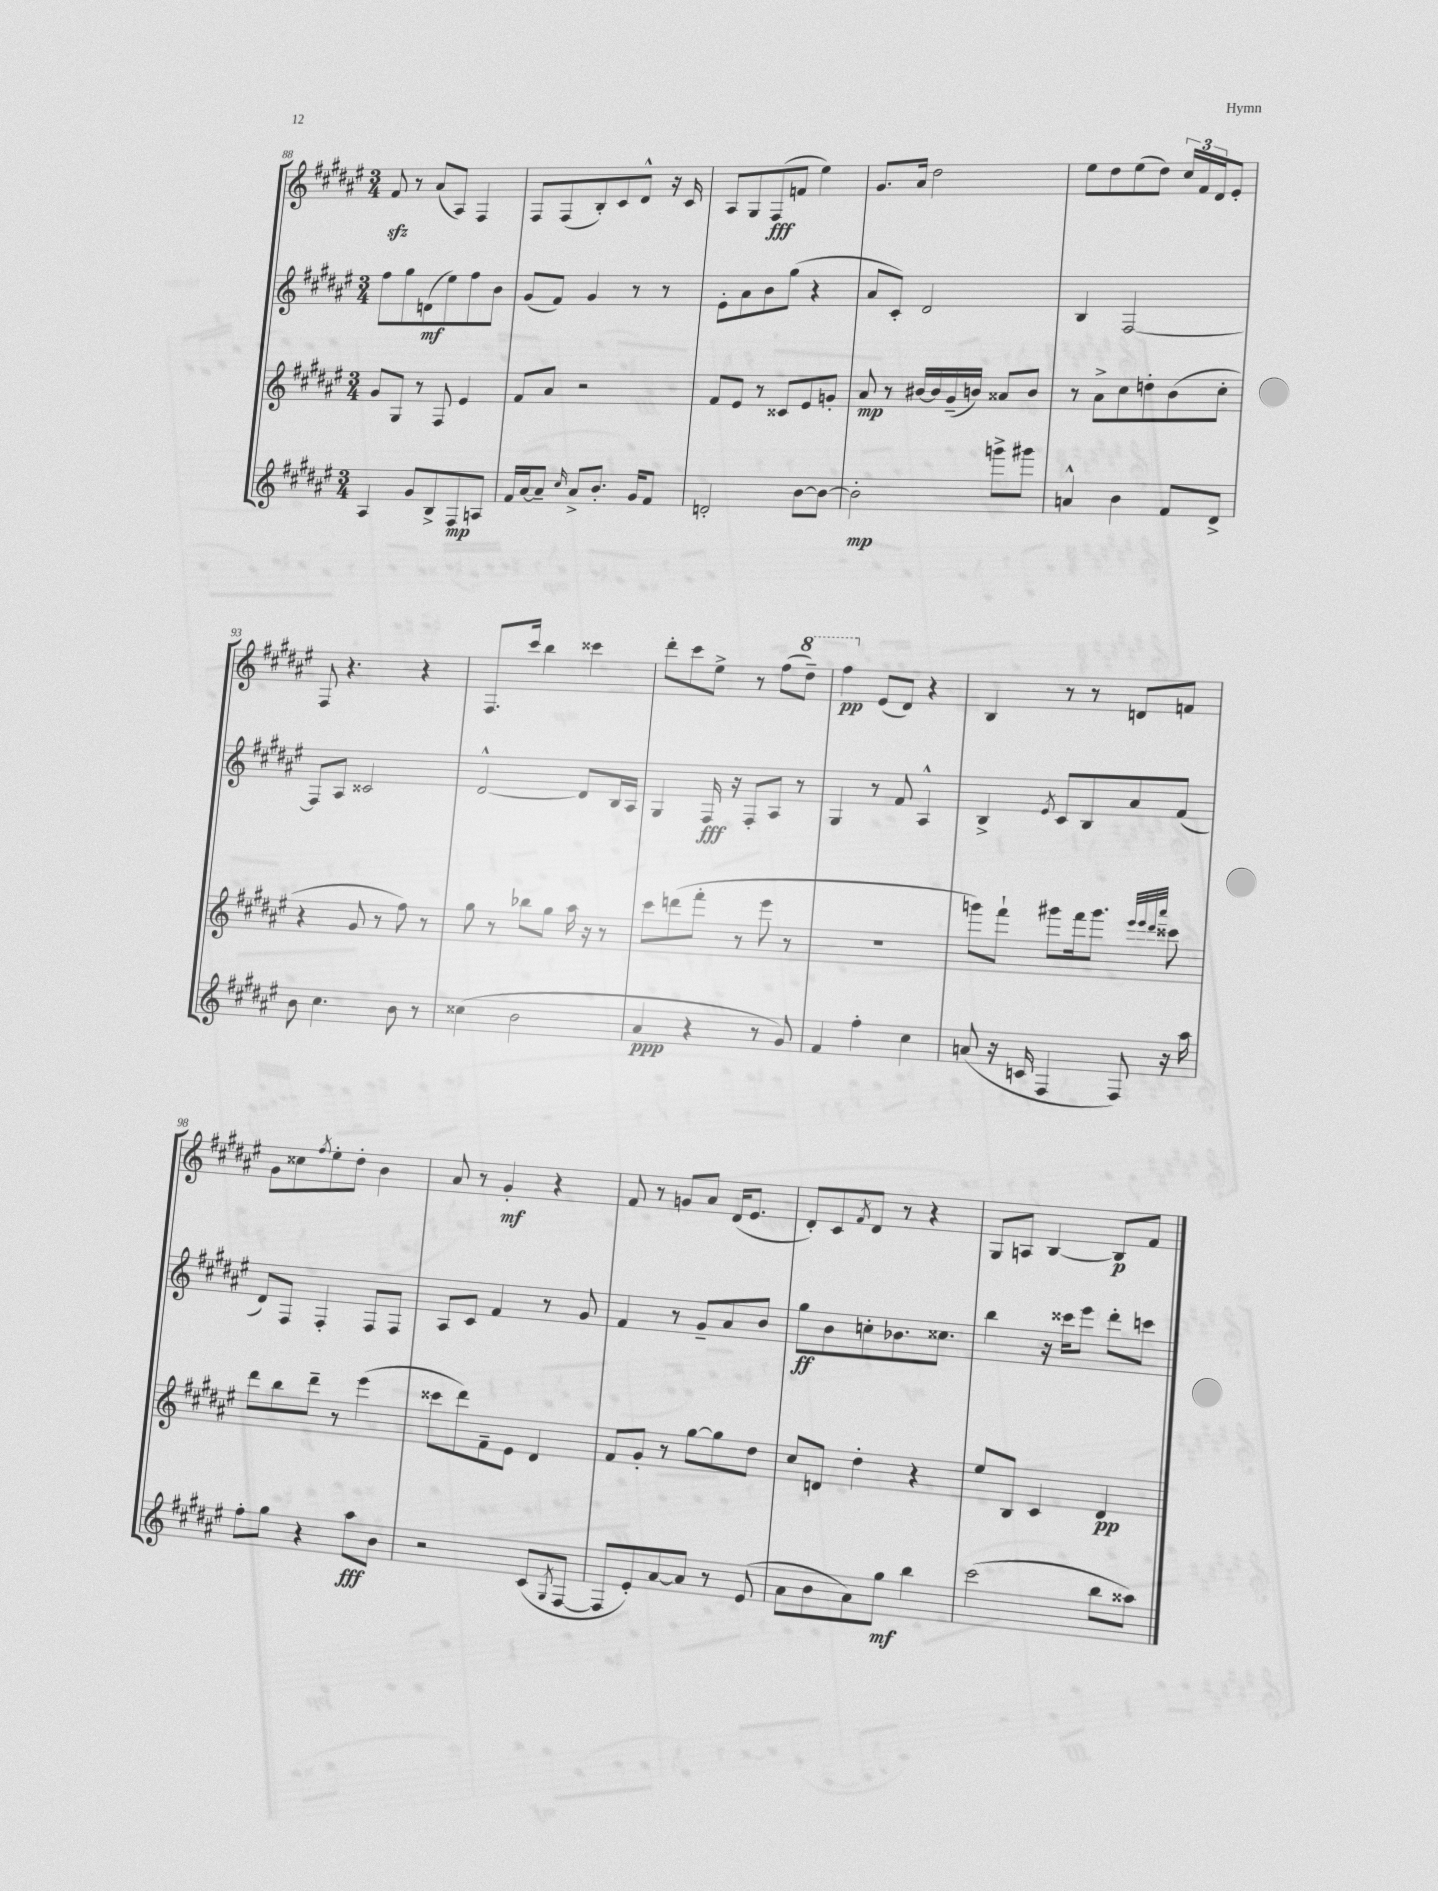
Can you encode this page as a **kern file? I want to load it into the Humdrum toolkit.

**kern	**dynam	**kern	**dynam	**kern	**dynam	**kern	**dynam
*part4	*part4	*part3	*part3	*part2	*part2	*part1	*part1
*staff4	*staff4	*staff3	*staff3	*staff2	*staff2	*staff1	*staff1
*clefG2	*	*clefG2	*	*clefG2	*	*clefG2	*
*k[f#c#g#d#a#e#]	*	*k[f#c#g#d#a#e#]	*	*k[f#c#g#d#a#e#]	*	*k[f#c#g#d#a#e#]	*
*M3/4	*	*M3/4	*	*M3/4	*	*M3/4	*
=88	=88	=88	=88	=88	=88	=88	=88
4A#/	.	8g#/L	.	8ff#\L	.	8f#zz/	.
.	.	8G#/J	.	8gg#\	.	8r	.
8g#/L	.	8r	.	(8dn\	mf	(8a#/L	.
8B^/	.	8F#/	.	8ee#\)	.	8A#/J)	.
8F#/	mp	4e#/	.	8ff#\	.	4F#/	.
8An/J	.	.	.	8b\J	.	.	.
=89	=89	=89	=89	=89	=89	=89	=89
16f#/LL	.	8f#/L	.	(8g#/L	.	8F#/L	.
[16a#/J	.	.	.	.	.	.	.
8a#~/J]	.	8a#/J	.	8f#/J)	.	(8F#/	.
16qqcc#/	.	.	.	.	.	.	.
8a#^/L	.	2r	.	4g#/	.	8B'/)	.
8.b'/J	.	.	.	.	.	8c#/	.
.	.	.	.	8r	.	8d#^^/J	.
16g#/KL	.	.	.	.	.	.	.
8f#/J	.	.	.	8r	.	16r	.
.	.	.	.	.	.	16c#/	.
=90	=90	=90	=90	=90	=90	=90	=90
2dn'/	.	8f#/L	.	8e#'\L	.	8A#/L	.
.	.	8e#/J	.	8a#\	.	8G#/	.
.	.	8r	.	8b\	.	(8F#/	fff
.	.	8c##X/L	.	(8gg#\J	.	8fn/J	.
[8b\L	.	8e#/	.	4r	.	4ee#\)	.
8b\J_	.	8gn'/J	.	.	.	.	.
=91	=91	=91	=91	=91	=91	=91	=91
2b'\]	mp	8a#/	mp	8a#/L	.	8.g#/L	.
.	.	8r	.	8c#'/J)	.	.	.
.	.	.	.	.	.	16a#/Jk	.
.	.	[16b#X/LL	.	2d#/	.	2dd#\	.
.	.	16b#/]	.	.	.	.	.
.	.	(16g#~/	.	.	.	.	.
.	.	16bn/JJ)	.	.	.	.	.
8gggn^\L	.	8a##X/L	.	.	.	.	.
8ggg#X\J	.	8b/J	.	.	.	.	.
=92	=92	=92	=92	=92	=92	=92	=92
4an^^/	.	8r	.	4B/	.	8ee#\L	.
.	.	8a#^\L	.	.	.	8dd#\	.
4b\	.	8cc#\	.	[2F#/	.	(8ee#\	.
.	.	8ddn'\	.	.	.	8dd#\J)	.
8f#/L	.	(8b\	.	.	.	24cc#/LL	.
.	.	.	.	.	.	24f#/	.
.	.	.	.	.	.	24d#/J	.
8d#^/J	.	8cc#'\J	.	.	.	8e#'/J	.
!!LO:LB:g=z
=93	=93	=93	=93	=93	=93	=93	=93
8b\	.	4r	.	8F#/L]	.	8F#/	.
4.cc#\	.	.	.	8A#/J	.	4.r	.
.	.	8g#/	.	2c##X/	.	.	.
.	.	8r	.	.	.	.	.
8b\	.	8ff#\)	.	.	.	4r	.
8r	.	8r	.	.	.	.	.
=94	=94	=94	=94	=94	=94	=94	=94
(4cc##X\	.	8gg#\	.	[2d#^^/	.	8.F#/L	.
.	.	8r	.	.	.	.	.
.	.	.	.	.	.	16ccc#/Jk	.
2b\	.	8bb-X\L	.	.	.	4bb\	.
.	.	8gg#\J	.	.	.	.	.
.	.	16aa#\	.	8d#/L]	.	4ccc##X\	.
.	.	16r	.	.	.	.	.
.	.	8r	.	16B/L	.	.	.
.	.	.	.	16A#/JJ	.	.	.
=95	=95	=95	=95	=95	=95	=95	=95
4a#/	ppp	8ccc#\L	.	4G#/	.	8ddd#'\L	.
.	.	(8dddn\	.	.	.	8ccc#\	.
4r	.	8fff#'\J	.	16F#/	fff	8ee#^\J	.
.	.	.	.	16r	.	.	.
.	.	8r	.	8F#'/L	.	8r	.
8r	.	8eee#\	.	8A#/J	.	(8ff#\L	.
*	*	*	*	*	*	*8va	*
8g#/)	.	8r	.	8r	.	8ddd#~\J)	.
=96	=96	=96	=96	=96	=96	=96	=96
4f#/	.	2.r	.	4G#/	.	4fff#\	pp
*	*	*	*	*	*	*X8va	*
4ff#'\	.	.	.	8r	.	(8e#/L	.
.	.	.	.	8f#/	.	8d#/J)	.
4cc#\	.	.	.	4A#^^/	.	4r	.
=97	=97	=97	=97	=97	=97	=97	=97
(8an/	.	8gggn\L)	.	4B^/	.	4B/	.
16r	.	8fff#`\J	.	.	.	.	.
16cn/	.	.	.	.	.	.	.
.	.	.	.	8qe#/	.	.	.
4F#/	.	8ggg#X\L	.	8c#/L	.	8r	.
.	.	16fff#\k	.	8B/	.	8r	.
.	.	8.ggg#\J	.	.	.	.	.
8F#/)	.	.	.	8a#/	.	8dn/L	.
.	.	32qqeee#/LLL	.	.	.	.	.
.	.	32qqeee#/	.	.	.	.	.
.	.	32qqddd#/	.	.	.	.	.
.	.	32qqaaa#/JJJ	.	.	.	.	.
16r	.	8ccc##X\	.	(8f#/J	.	8fn/J	.
16aa#\	.	.	.	.	.	.	.
!!LO:LB:g=z
=98	=98	=98	=98	=98	=98	=98	=98
8ff#'\L	.	8ddd#\L	.	8d#/L)	.	8g#\L	.
8gg#\J	.	8bb\	.	8F#/J	.	8cc##X\	.
.	.	.	.	.	.	8qff#/	.
4r	.	8ddd#~\J	.	4F#'/	.	8ee#'\	.
.	.	8r	.	.	.	8dd#'\J	.
8aa#\L	fff	(4eee#\	.	8F#/L	.	4b\	.
8b\J	.	.	.	8F#/J	.	.	.
=99	=99	=99	=99	=99	=99	=99	=99
2r	.	8ccc##X\L	.	8A#/L	.	8a#/	.
.	.	8ddd#\)	.	8c#/J	.	8r	.
.	.	8f#~\	.	4f#/	.	4g#'/	mf
.	.	8e#\J	.	.	.	.	.
(8c#/L	.	4d#/	.	8r	.	4r	.
8qG#/	.	.	.	.	.	.	.
[8F#/J	.	.	.	8g#/	.	.	.
=100	=100	=100	=100	=100	=100	=100	=100
8F#/L]	.	8f#/L	.	4f#/	.	8f#/	.
8e#'/)	.	8g#'/J	.	.	.	8r	.
[8a#/	.	8r	.	8r	.	8gn/L	.
8a#/J]	.	[8gg#\L	.	8g#~/L	.	8a#/J	.
8r	.	8gg#\]	.	8a#/	.	(16d#/KL	.
.	.	.	.	.	.	8.e#/J	.
(8e#/	.	8dd#\J	.	8b/J	.	.	.
=101	=101	=101	=101	=101	=101	=101	=101
8a#\L	.	8cc#/L	.	8gg#\L	ff	8d#'/L)	.
8b\	.	8dn/J	.	8b\	.	8c#/	.
.	.	.	.	.	.	8qf#/	.
8a#\)	.	4dd#'\	.	8ccn'\	.	8d#/J	.
8gg#\J	mf	.	.	8.b-X\	.	8r	.
4bb\	.	4r	.	.	.	4r	.
.	.	.	.	8.cc##X\J	.	.	.
=102	=102	=102	=102	=102	=102	=102	=102
(2ccc#\	.	8ee#/L	.	4bb\	.	8G#/L	.
.	.	8B/J	.	.	.	8An/J	.
.	.	4c#/	.	16r	.	[4B/	.
.	.	.	.	16ccc##X\KL	.	.	.
.	.	.	.	8eee#\J	.	.	.
8bb\L	.	4d#/	pp	8ddd#'\L	.	8B/L]	p
8aa##X\J)	.	.	.	8cccn\J	.	8f#/J	.
==	==	==	==	==	==	==	==
*-	*-	*-	*-	*-	*-	*-	*-
